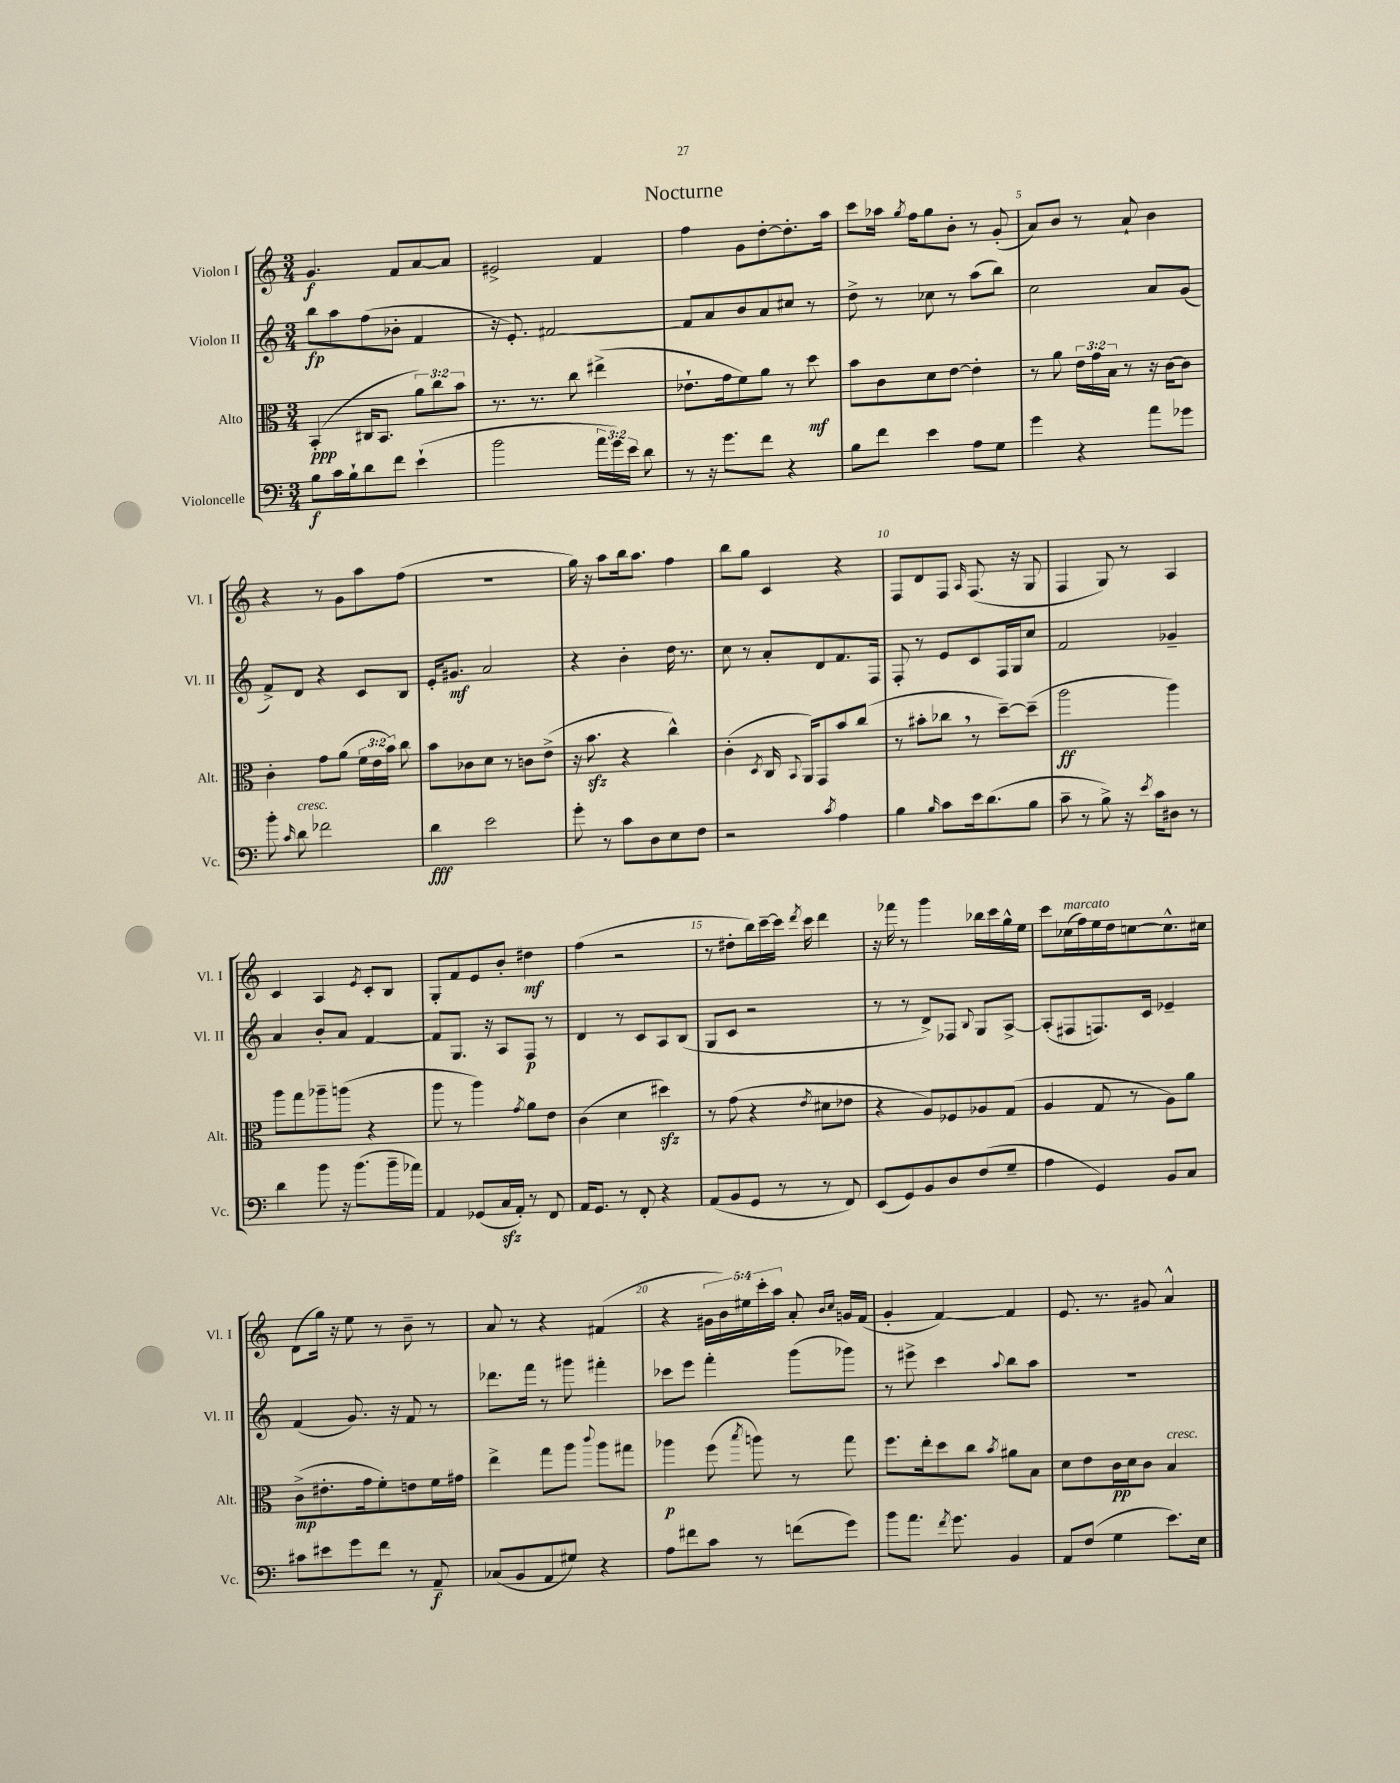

**kern	**dynam	**kern	**dynam	**kern	**dynam	**kern	**dynam
*part4	*part4	*part3	*part3	*part2	*part2	*part1	*part1
*staff4	*staff4	*staff3	*staff3	*staff2	*staff2	*staff1	*staff1
*I"Violoncelle	*	*I"Alto	*	*I"Violon II	*	*I"Violon I	*
*I'Vc.	*	*I'Alt.	*	*I'Vl. II	*	*I'Vl. I	*
*clefF4	*	*clefC3	*	*clefG2	*	*clefG2	*
*k[]	*	*k[]	*	*k[]	*	*k[]	*
*M3/4	*	*M3/4	*	*M3/4	*	*M3/4	*
=1	=1	=1	=1	=1	=1	=1	=1
8B\L	f	(4BB'/	ppp	8bb\L	fp	4.g/	f
16c\L	.	.	.	8aa\	.	.	.
16B`\J	.	.	.	.	.	.	.
8d\	.	16C#X/KL	.	(8ff\	.	.	.
.	.	8.BB/J	.	.	.	.	.
8f\J	.	.	.	8b-X'\J	.	8f/L	.
(4e`\	.	12a\L)	.	4f/	.	[8a/	.
.	.	12cc\	.	.	.	.	.
.	.	.	.	.	.	8a/J]	.
.	.	12b\J	.	.	.	.	.
=2	=2	=2	=2	=2	=2	=2	=2
2b\	.	8.r	.	16r	.	2e#X^/	.
.	.	.	.	8.e'/)	.	.	.
.	.	8.r	.	.	.	.	.
.	.	.	.	[2f#X/	.	.	.
.	.	8cc\	.	.	.	.	.
24a\LL	.	(4ee#X^\	.	.	.	4f/	.
24g\)	.	.	.	.	.	.	.
24e\JJ	.	.	.	.	.	.	.
8d\	.	.	.	.	.	.	.
=3	=3	=3	=3	=3	=3	=3	=3
8r	.	8.e-X`\L	.	8f#/L]	.	4ff\	.
16r	.	.	.	8a/	.	.	.
8.g\L	.	16g\k	.	.	.	.	.
.	.	8f\)	.	8b/	.	8g\L	.
8f\J	.	8a\J	.	8a/	.	[8dd'\	.
4r	.	8r	.	8cc#X/J	.	8.dd'\]	.
.	.	8dd\	mf	8r	.	.	.
.	.	.	.	.	.	16aa\Jk	.
=4	=4	=4	=4	=4	=4	=4	=4
8B\L	.	8b\L	.	8dd^\	.	8ccc\L	.
8f\J	.	8c\	.	8r	.	16aa-X\Jk	.
.	.	.	.	.	.	8qgg/	.
.	.	.	.	.	.	16ff\KL	.
4e\	.	8d\	.	8cc-X\	.	8gg\	.
.	.	[8e\J	.	8r	.	8b'\J	.
8A\L	.	4e'\]	.	(8aa\L	.	8r	.
8G\J	.	.	.	8bb\J)	.	(8g'/	.
=5	=5	=5	=5	=5	=5	=5	=5
4g\	.	8r	.	2cc\	.	8a/L)	.
.	.	8a\	.	.	.	8b/J	.
4r	.	24e\LL	.	.	.	8r	.
.	.	24g\	.	.	.	.	.
.	.	24B\JJ	.	.	.	.	.
.	.	8r	.	.	.	8a`/	.
8a\L	.	16r	.	8a/L	.	4b\	.
.	.	[16c\KL	.	.	.	.	.
8g-X\J	.	8c\J]	.	(8g/J	.	.	.
!!LO:LB:g=z
=6	=6	=6	=6	=6	=6	=6	=6
8b'\	.	4c'\	.	8f^/L)	.	4r	.
16qqc/	.	.	.	.	.	.	.
!LO:TX:a:i:t=cresc.	!	!	!	!	!	!	!
8d\	.	.	.	8d/J	.	.	.
2f-X\	.	8g\L	.	4r	.	8r	.
.	.	(8a\J	.	.	.	8g\L	.
.	.	24f\LL	.	8c/L	.	8aa\	.
.	.	24e\	.	.	.	.	.
.	.	24b\JJ)	.	.	.	.	.
.	.	8cc\	.	8B/J	.	(8ff\J	.
=7	=7	=7	=7	=7	=7	=7	=7
4d\	fff	8b\L	.	16e'/KL	.	2.r	.
.	.	.	.	8.g#X/J	mf	.	.
.	.	8c-X\	.	.	.	.	.
2e\	.	8d\J	.	2a/	.	.	.
.	.	8r	.	.	.	.	.
.	.	8cn\L	.	.	.	.	.
.	.	(8e^\J	.	.	.	.	.
=8	=8	=8	=8	=8	=8	=8	=8
8g'\	.	16r	.	4r	.	16gg\)	.
.	.	8.bzz\	.	.	.	16r	.
8r	.	.	.	.	.	8aa\L	.
8c\L	.	4r	.	4b'\	.	16bb\k	.
.	.	.	.	.	.	8.aa\J	.
8D\	.	.	.	.	.	.	.
8E\	.	4cc^^\)	.	16dd\	.	4ff\	.
.	.	.	.	8.r	.	.	.
8F\J	.	.	.	.	.	.	.
=9	=9	=9	=9	=9	=9	=9	=9
2r	.	(4c'\	.	8cc\	.	8bb\L	.
.	.	.	.	8r	.	8gg\J	.
.	.	8qD/	.	.	.	.	.
.	.	16C/	.	8a'/L	.	4c/	.
.	.	8qqBB/	.	.	.	.	.
.	.	16AA/KL)	.	.	.	.	.
.	.	8GG/	.	8d/	.	.	.
8qc/	.	.	.	.	.	.	.
4A\	.	8b/	.	8.f/	.	4r	.
.	.	(8cc/J	.	.	.	.	.
.	.	.	.	16F/Jk	.	.	.
=10	=10	=10	=10	=10	=10	=10	=10
4B\	.	8r	.	8F'/	.	8F/L	.
.	.	8b#X'\L	.	8r	.	8d/	.
16qqB/	.	.	.	.	.	.	.
8c\L	.	8cc-X,\J	.	8e/L	.	8F/J	.
.	.	.	.	.	.	16qqA/	.
16e\k	.	8r	.	8c/	.	(8.F/	.
(8.d\	.	.	.	.	.	.	.
.	.	[8dd~\L)	.	16F/L	.	.	.
.	.	.	.	16G/J	.	16r	.
8B\J	.	(8dd~\J]	.	8cc/J	.	8G/	.
=11	=11	=11	=11	=11	=11	=11	=11
8c~\	.	2aa\	ff	2f/	.	4F/	.
8r	.	.	.	.	.	.	.
8B^\)	.	.	.	.	.	8G/)	.
16r	.	.	.	.	.	8r	.
8qe/	.	.	.	.	.	.	.
16c\KL	.	.	.	.	.	.	.
8D#X\J	.	4aa\)	.	4g-X~/	.	4A/	.
8r	.	.	.	.	.	.	.
!!LO:LB:g=z
=12	=12	=12	=12	=12	=12	=12	=12
4d\	.	8aa\L	.	4a/	.	4c/	.
.	.	8gg\	.	.	.	.	.
8b\	.	8aa-X~\	.	8b'/L	.	4A/	.
16r	.	(8aan\J	.	8a/J	.	.	.
(8.b\L	.	.	.	.	.	.	.
.	.	.	.	.	.	8qe/	.
.	.	4r	.	[4f/	.	8c'/L	.
16b~\L	.	.	.	.	.	8B/J	.
16a-X\JJ)	.	.	.	.	.	.	.
=13	=13	=13	=13	=13	=13	=13	=13
4AA/	.	8aa\	.	8f/L]	.	8G'/L	.
.	.	8r	.	8.G/J	.	8f/	.
(8GG-X/L	.	4aa\)	.	.	.	8e/	.
.	.	.	.	16r	.	.	.
16Czz/L	.	.	.	8A/L	.	8b'/J	.
16AA'/JJ)	.	.	.	.	.	.	.
.	.	8qg/	.	.	.	.	.
8r	.	8a\L	.	8F/J	p	4dd#X\	mf
8FF/	.	8e\J	.	8r	.	.	.
=14	=14	=14	=14	=14	=14	=14	=14
16AA/KL	.	(4c\	.	4d/	.	(4ff\	.
8.GG/J	.	.	.	.	.	.	.
8r	.	4d\	.	8r	.	2r	.
8FF'/	.	.	.	8c/L	.	.	.
4r	.	4dd#Xzz\)	.	8A/	.	.	.
.	.	.	.	(8B/J	.	.	.
=15	=15	=15	=15	=15	=15	=15	=15
(8AA/L	.	8r	.	8G/L	.	8r	.
8BB/	.	(8g\	.	8c/J	.	8dd#X'\L	.
8GG/J	.	4r	.	2r	.	16bb\L)	.
.	.	.	.	.	.	[16ccc~\	.
8r	.	.	.	.	.	16ccc\JJ]	.
.	.	.	.	.	.	8qddd/	.
.	.	.	.	.	.	16ccc\	.
.	.	8qe/	.	.	.	.	.
8r	.	8d#X\L	.	.	.	4ddd\	.
8FF/)	.	8e-X\J	.	.	.	.	.
=16	=16	=16	=16	=16	=16	=16	=16
(8EE/L	.	4r	.	8r	.	16r	.
.	.	.	.	.	.	16fff-X\	.
8GG/)	.	.	.	8r	.	8r	.
8BB/	.	8A/L)	.	8d^/L)	.	4ggg\	.
8D/	.	8F-X/	.	8F-X/J	.	.	.
.	.	.	.	8qqB/	.	.	.
(8F/	.	8A-X/	.	8G/L	.	16bb-X\LL	.
.	.	.	.	.	.	16ccc\	.
8G~/J	.	(8G/J	.	[8A^/J	.	16gg^^\	.
.	.	.	.	.	.	16ee\JJ	.
=17	=17	=17	=17	=17	=17	=17	=17
4A\	.	4A/	.	(8A'/L]	.	8ccc\L	.
!	!	!	!	!	!	!LO:TX:a:i:t=marcato	!
.	.	.	.	8F#X/	.	(16cc-X\L	.
.	.	.	.	.	.	16ff\)	.
4GG/)	.	8G/	.	8.Fn/)	.	16ee\	.
.	.	.	.	.	.	16dd\J	.
.	.	8r	.	.	.	[8ccn\	.
.	.	.	.	16c/Jk	.	.	.
8BB/L	.	8A\L)	.	4e-X~/	.	8.cc^^\]	.
8C/J	.	8a\J	.	.	.	.	.
.	.	.	.	.	.	16cc#X\Jk	.
!!LO:LB:g=z
=18	=18	=18	=18	=18	=18	=18	=18
8c#X\L	.	(8c^\L	mp	(4f/	.	(8d\L	.
8e#X\	.	8.e#X'\	.	.	.	16gg\Jk)	.
.	.	.	.	.	.	16r	.
8g\	.	.	.	8.g/)	.	8ee\	.
.	.	16g\k	.	.	.	.	.
8f\J	.	8f'\)	.	.	.	8r	.
.	.	.	.	16r	.	.	.
8r	.	8en\	.	8f/	.	8b~\	.
8AA~/	f	16f\L	.	8r	.	8r	.
.	.	16g#X\JJ	.	.	.	.	.
=19	=19	=19	=19	=19	=19	=19	=19
(8C-X/L	.	4ee^\	.	8.ddd-X\L	.	8a/	.
8BB/	.	.	.	.	.	8r	.
.	.	.	.	16fff\Jk	.	.	.
8AA/	.	8gg\L	.	8r	.	4r	.
8G#X/J)	.	8aa\J	.	8ggg#X\	.	.	.
.	.	8qqccc/	.	.	.	.	.
4r	.	8aa\L	.	4fff#X'\	.	(4f#X/	.
.	.	8gg#X\J	.	.	.	.	.
=20	=20	=20	=20	=20	=20	=20	=20
8A\L	.	4aa-X\	p	8ccc-X\L	.	4r	.
8f#X\	.	.	.	8eee\J	.	.	.
8c\J	.	(8ff\	.	4fff'\	.	20g#X\LL	.
.	.	.	.	.	.	20b\)	.
.	.	.	.	.	.	20ee#X\	.
.	.	8qbb/	.	.	.	.	.
8r	.	8aan\)	.	.	.	.	.
.	.	.	.	.	.	20ccc'\	.
.	.	.	.	.	.	20aa\JJ	.
(8fn\L	.	8r	.	(8ggg\L	.	8a'/	.
.	.	.	.	.	.	16qqb/LL	.
.	.	.	.	.	.	16qqcc/JJ	.
8g\J)	.	8gg\	.	8ggg-X\J)	.	16gn/LL	.
.	.	.	.	.	.	(16f/JJ	.
=21	=21	=21	=21	=21	=21	=21	=21
8b\L	.	8.ff\L	.	8r	.	4g'/	.
8.a\J	.	.	.	8eee#X^\	.	.	.
.	.	16ee'\k	.	.	.	.	.
.	.	8dd\	.	4ccc\	.	[4f/)	.
8qf/	.	.	.	.	.	.	.
8.g\	.	.	.	.	.	.	.
.	.	8cc\J	.	.	.	.	.
.	.	8qb/	.	8qqaa/	.	.	.
4BB/	.	8a#X\L	.	8bb\L	.	4f/]	.
.	.	8B\J	.	8aa\J	.	.	.
=22	=22	=22	=22	=22	=22	=22	=22
8AA/L	.	8d\L	.	2.r	.	8.e/	.
(8F/J	.	8e\	.	.	.	.	.
.	.	.	.	.	.	8.r	.
4G\	.	16c\L	pp	.	.	.	.
.	.	16d\J	.	.	.	.	.
.	.	8c\J	.	.	.	8g#X/	.
!	!	!LO:TX:a:i:t=cresc.	!	!	!	!	!
8.e\L)	.	4B/	.	.	.	4a^^/	.
16E\Jk	.	.	.	.	.	.	.
==	==	==	==	==	==	==	==
*-	*-	*-	*-	*-	*-	*-	*-
